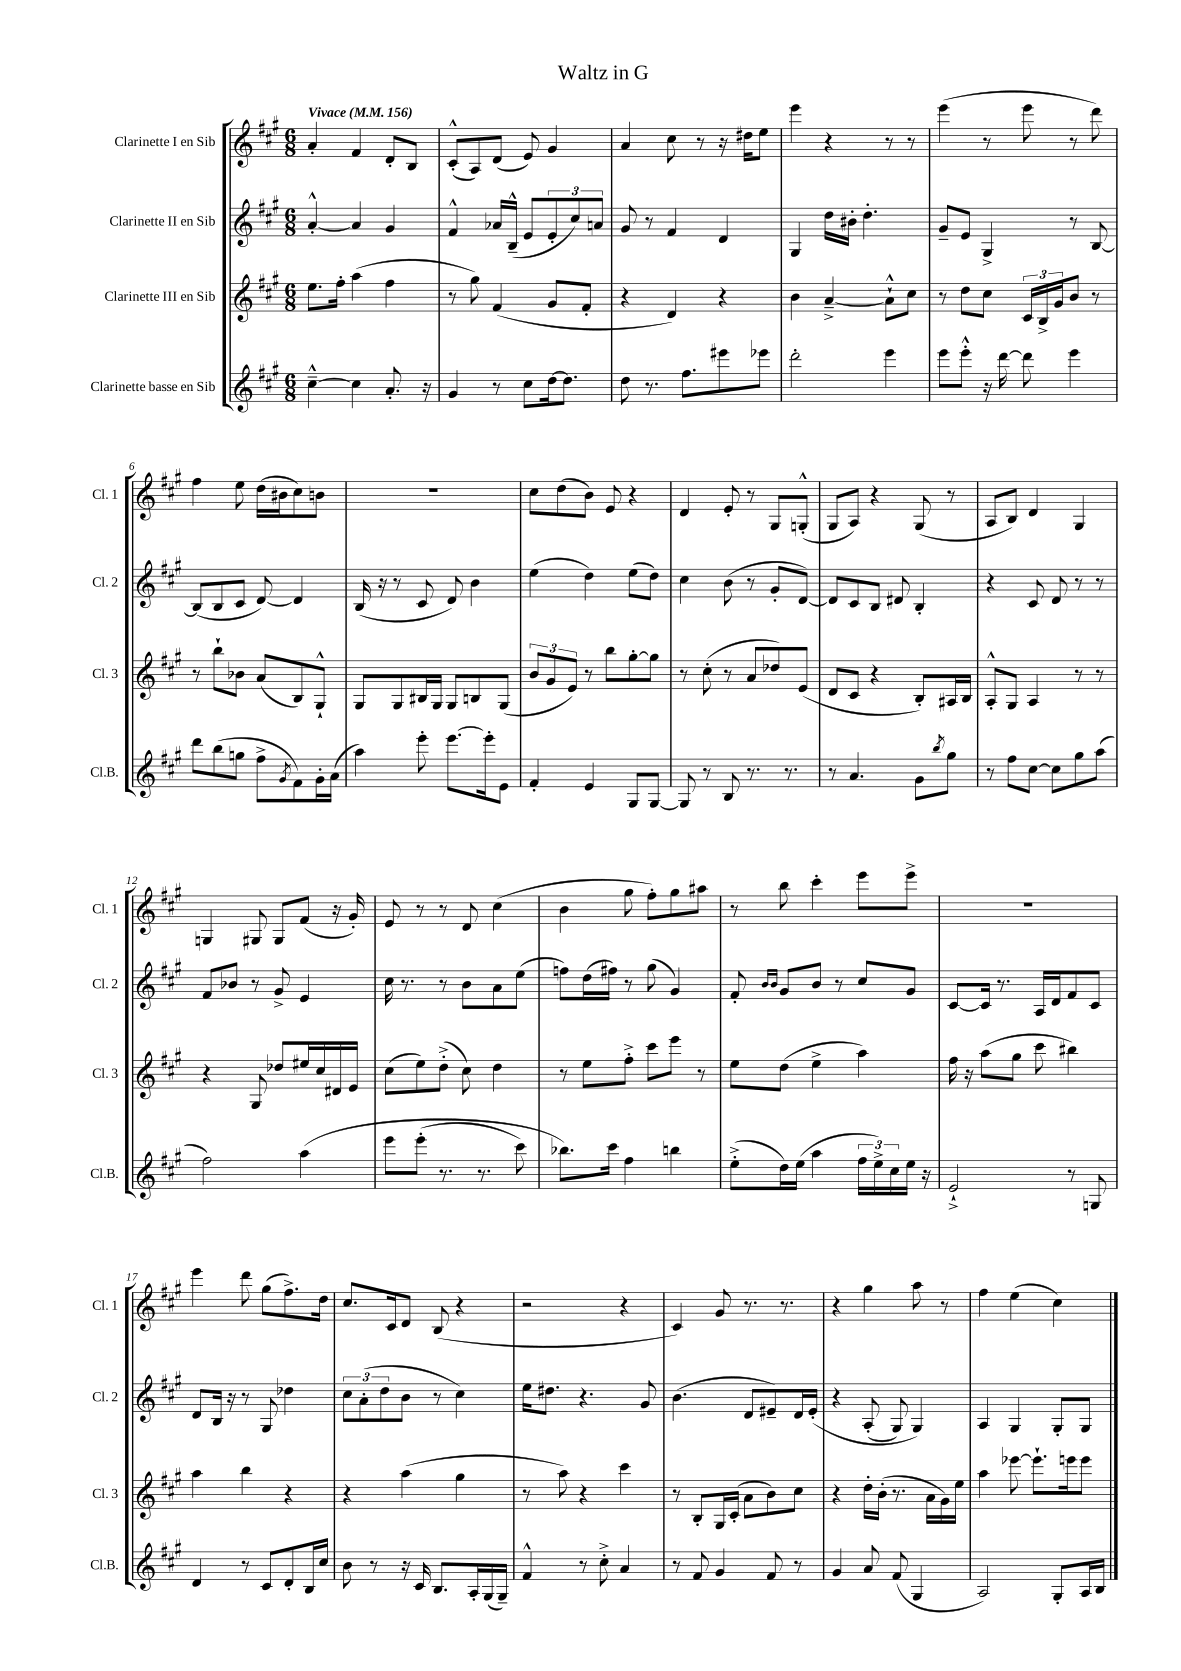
\header { title = "Waltz in G" }
<<
\new StaffGroup <<
\new Staff = "s0" \with { instrumentName = "Clarinette I en Sib" shortInstrumentName = "Cl. 1" } {
    \clef treble \key a \major \numericTimeSignature \time 6/8 \tempo "Vivace" 4 = 156
    a'4-. fis'4 d'8-. b8 |
    cis'8-.-^( a8) d'8( e'8) gis'4 |
    a'4 cis''8 r8 r16 dis''16 e''8 |
    e'''4 r4 r8 r8 |
    e'''4( r8 e'''8 r8 d'''8) |
    fis''4 e''8 d''16( bis'16 cis''8) b'8 |
    R2. |
    cis''8 d''8( b'8) e'8 r4 |
    d'4 e'8-. r8 gis8 g8-.-^( |
    gis8 a8) r4 gis8( r8 |
    a8 b8) d'4 gis4 |
    g4 gis8 gis8 fis'8( r16 gis'16-.) |
    e'8 r8 r8 d'8 cis''4( |
    b'4 gis''8 fis''8-.) gis''8 ais''8 |
    r8 b''8 cis'''4-. e'''8 e'''8-> |
    R2. |
    e'''4 d'''8 gis''8( fis''8.->) d''16 |
    cis''8. cis'16 d'8 b8( r4 |
    r2 r4 |
    cis'4) gis'8 r8. r8. |
    r4 gis''4 a''8 r8 |
    fis''4 e''4( cis''4) \bar "|." |
}
\new Staff = "s1" \with { instrumentName = "Clarinette II en Sib" shortInstrumentName = "Cl. 2" } {
    \clef treble \key a \major \numericTimeSignature \time 6/8
    a'4~-.-^ a'4 gis'4 |
    fis'4-^ aes'16 b16---^( e'8 \tuplet 3/2 { e'8-. cis''8) a'8 } |
    gis'8 r8 fis'4 d'4 |
    gis4 d''16 bis'16-. d''4.-. |
    gis'8-- e'8 gis4-> r8 b8~ |
    b8( b8 cis'8 d'8~) d'4 |
    b16( r16 r8 cis'8 d'8) b'4 |
    e''4( d''4) e''8( d''8) |
    cis''4 b'8( r8 gis'8-. d'8~) |
    d'8 cis'8 b8 dis'8 b4-. |
    r4 cis'8 d'8 r8 r8 |
    fis'8 bes'8 r8 gis'8-> e'4 |
    cis''16 r8. r8 b'8 a'8 e''8( |
    f''8) d''16( fis''16) r8 gis''8( gis'4) |
    fis'8-. \grace { b'16 b'16 } gis'8 b'8 r8 cis''8 gis'8 |
    cis'8~ cis'16 r8. a16 d'16 fis'8 cis'8 |
    d'8 b16 r16 r8 gis8 des''4 |
    \tuplet 3/2 { cis''8 a'8-.( d''8 } b'8 r8 cis''4) |
    e''16 dis''8. r4. gis'8 |
    b'4.( d'8 eis'8--) d'16 eis'16-.\( |
    r4 a8-.( gis8) gis4\) |
    a4 gis4 gis8-. gis8 \bar "|." |
}
\new Staff = "s2" \with { instrumentName = "Clarinette III en Sib" shortInstrumentName = "Cl. 3" } {
    \clef treble \key a \major \numericTimeSignature \time 6/8
    e''8. fis''16-. a''4( fis''4 |
    r8 gis''8) fis'4( gis'8 fis'8-. |
    r4 d'4) r4 |
    b'4 a'4~---> a'8-!-^ cis''8 |
    r8 d''8 cis''8 \tuplet 3/2 { cis'16 b16-> gis'16 } b'8 r8 |
    r8 b''8-! bes'8 a'8( b8) gis8-!-^ |
    gis8 gis8 bis16 gis16 gis8 b8 gis8( |
    \tuplet 3/2 { b'8 gis'8 e'8) } r8 b''8 gis''8~-. gis''8 |
    r8 cis''8-.( r8 a'8 des''8) e'8( |
    d'8 cis'8 r4 b8-.) ais16 b16 |
    a8-.-^ gis8 a4 r8 r8 |
    r4 gis8 des''8 eis''16 cis''16 dis'16 e'16 |
    cis''8( e''8) d''8-.->( cis''8) d''4 |
    r8 e''8 fis''8-.-> cis'''8 e'''8 r8 |
    e''8 d''8( e''4-> a''4) |
    fis''16 r16 a''8( gis''8 cis'''8 bis''4) |
    a''4 b''4 r4 |
    r4 a''4( gis''4 |
    r8 a''8) r4 cis'''4 |
    r8 b8-. gis16 cis'16-.( a'8 b'8) cis''8 |
    r4 d''16-. b'16-.( r8. a'16 gis'16) e''16 |
    a''4 ees'''8~ ees'''8.-! e'''16 e'''8 \bar "|." |
}
\new Staff = "s3" \with { instrumentName = "Clarinette basse en Sib" shortInstrumentName = "Cl.B." } {
    \clef treble \key a \major \numericTimeSignature \time 6/8
    cis''4~---^ cis''4 a'8.-. r16 |
    gis'4 r8 cis''8 d''16~ d''8. |
    d''8 r8. fis''8. eis'''8 ees'''8 |
    d'''2-. e'''4 |
    e'''8 e'''8-.-^ r16 d'''16~ d'''8 e'''4 |
    d'''8 b''8( g''8 fis''8-> \acciaccatura { gis'8 } fis'8) gis'16-. a'16( |
    a''4) e'''8-. e'''8.~ e'''16-. e'8 |
    fis'4-. e'4 gis8 gis8~ |
    gis8 r8 b8 r8. r8. |
    r8 a'4. gis'8 \acciaccatura { b''8 } gis''8 |
    r8 fis''8 cis''8~ cis''8 gis''8 a''8( |
    fis''2) a''4\( |
    e'''8 e'''8-.( r8. r8. cis'''8) |
    bes''8.\) cis'''16 fis''4 b''4 |
    e''8-.->( d''16) e''16( a''4 \tuplet 3/2 { fis''16 e''16->) cis''16 } e''16 r16 |
    e'2-!-> r8 g8 |
    d'4 r8 cis'8 d'8-. b16 cis''16 |
    b'8 r8 r16 cis'16 b8. a16-. gis16( gis16--) |
    fis'4-^ r8 cis''8-.-> a'4 |
    r8 fis'8 gis'4 fis'8 r8 |
    gis'4 a'8 fis'8( gis4 |
    a2) gis8-. a16 b16 \bar "|." |
}
>>
>>
